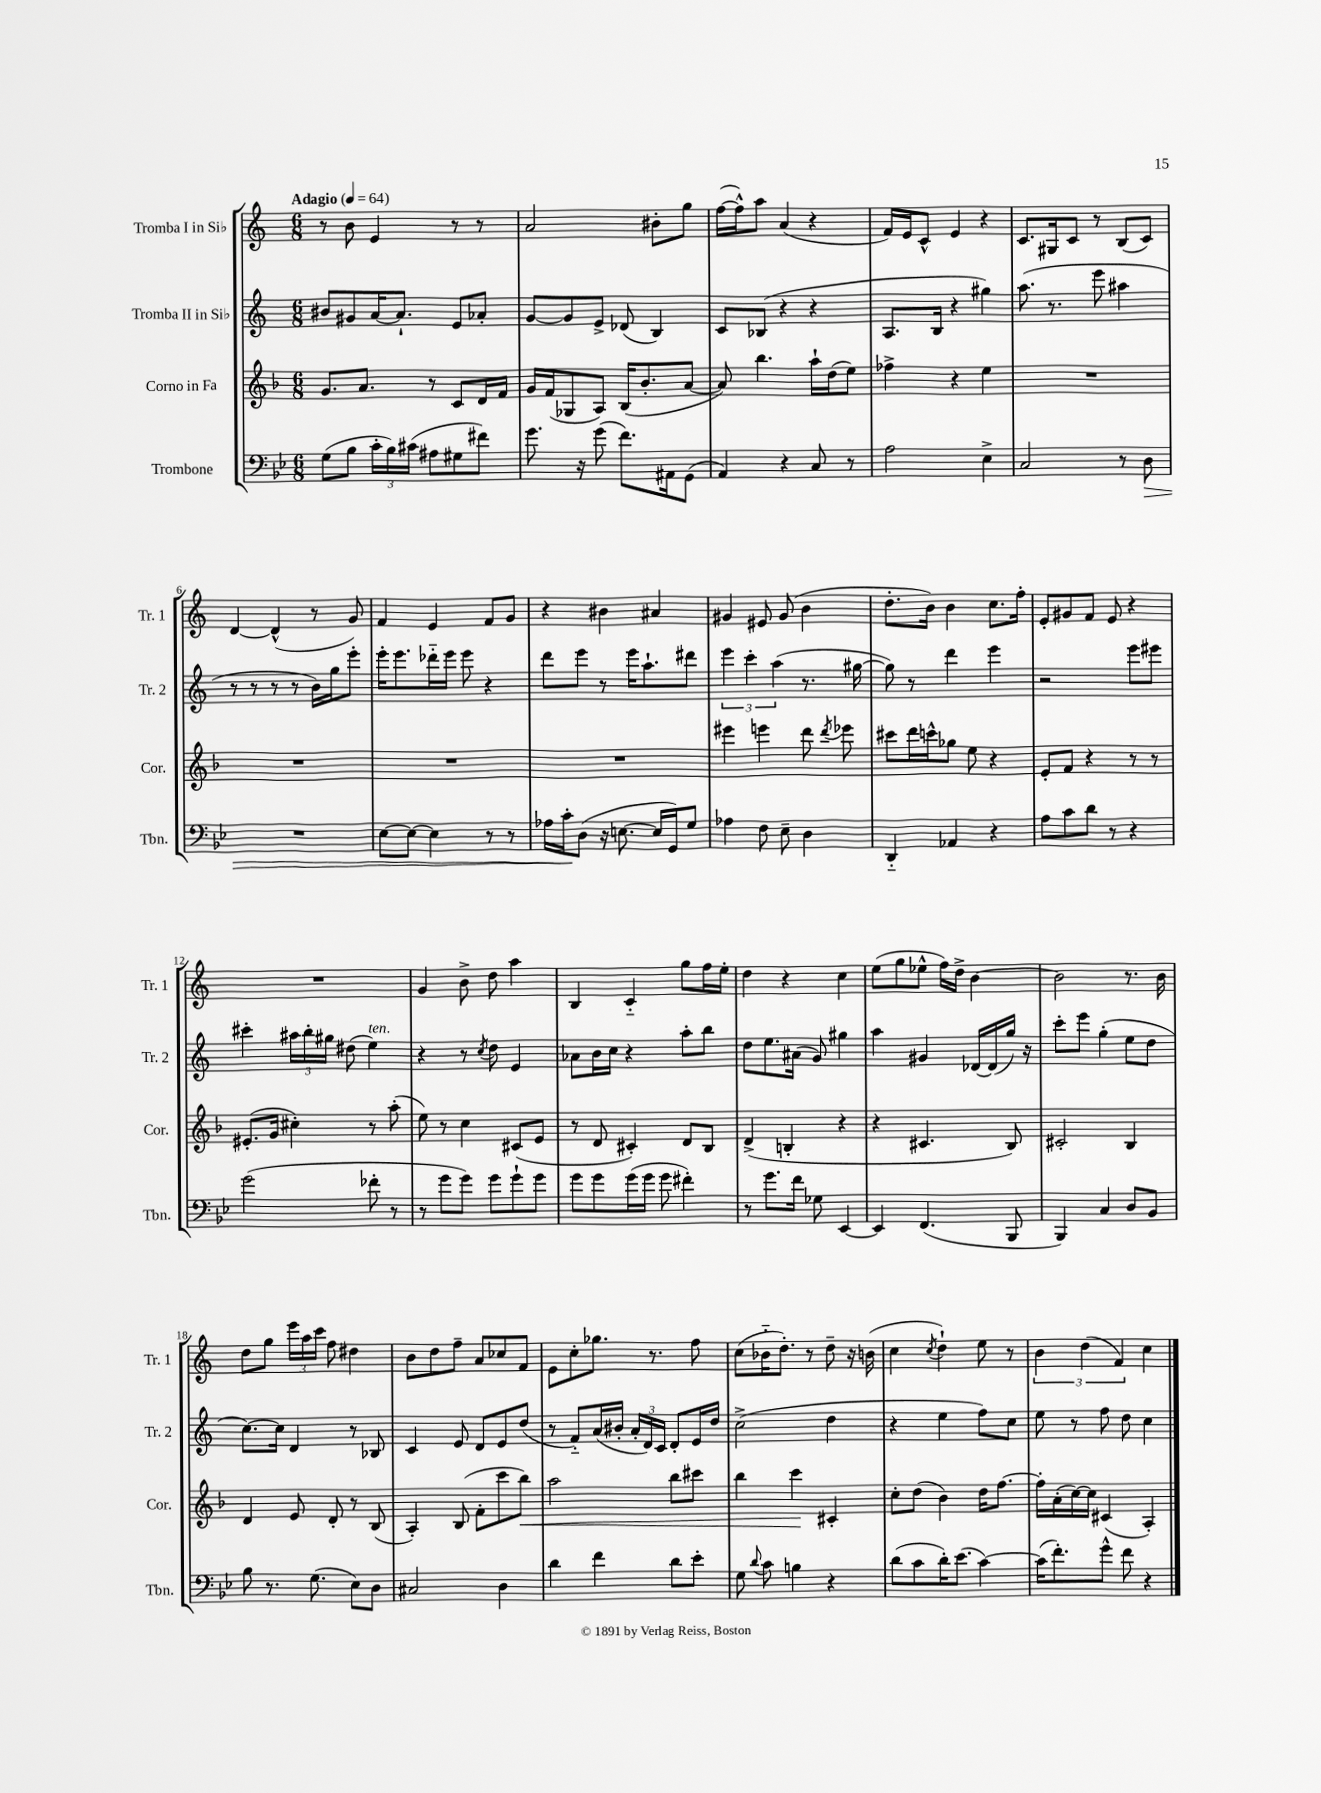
<<
\new StaffGroup <<
\new Staff = "s0" \with { instrumentName = "Tromba I in Sib" shortInstrumentName = "Tr. 1" } {
    \clef treble \key c \major \numericTimeSignature \time 6/8 \tempo "Adagio" 4 = 64
    \autoBeamOff r8 b'8 e'4 r8 r8 |
    a'2 bis'8[-. g''8] |
    f''16[~( f''16-^) a''8] a'4( r4 |
    f'16[) e'16 c'8]-^ e'4 r4 |
    c'8.[ gis16 c'8] r8 b8[( c'8]) |
    d'4~ d'4-^( r8 g'8) |
    f'4 e'4 f'8[ g'8] |
    r4 bis'4 ais'4 |
    gis'4 eis'8 gis'8( b'4 |
    d''8.[-. b'16]) b'4 c''8.[ f''16]-. |
    e'8[-. gis'8 f'8] e'8 r4 |
    R2. |
    g'4 b'8-> d''8 a''4 |
    b4 c'4-_ g''8[ f''16 e''16]-. |
    d''4 r4 c''4 |
    e''8[( g''8 ees''8]-^ f''16[) d''16]-> b'4~ |
    b'2 r8. b'16 |
    d''8[ g''8] \tuplet 3/2 { e'''16[ a''16 c'''16] } f''8 dis''4 |
    b'8[ d''8 f''8]-- a'8[ ces''8 f'8] |
    e'8[ c''8-. ges''8.] r8. f''8 |
    c''8[( bes'16-_ d''8.]-.) r8 d''8-- r16 b'16( |
    c''4 \acciaccatura { c''8 } d''4-!) e''8 r8 |
    \tuplet 3/2 { b'4 d''4( f'4) } c''4 \bar "|." |
}
\new Staff = "s1" \with { instrumentName = "Tromba II in Sib" shortInstrumentName = "Tr. 2" } {
    \clef treble \key c \major \numericTimeSignature \time 6/8
    \autoBeamOff bis'8[ gis'8 a'16~ a'8.]-! e'8[ aes'8]-. |
    g'8[~ g'8 e'8]-> des'8( b4) |
    c'8[ bes8]( r4 r4 |
    a8.[ b16] r4 gis''4) |
    a''8.( r8. e'''8 ais''4 |
    r8 r8 r8 r8 b'16[) g''16 e'''8]-. |
    e'''16[-. e'''8. des'''16-_ e'''16] e'''8 r4 |
    d'''8[ e'''8] r8 e'''16[ a''8.-! dis'''8] |
    \tuplet 3/2 { e'''4 c'''4-. a''4( } r8. gis''16~ |
    gis''8) r8 d'''4 e'''4 |
    r2 e'''8[ eis'''8] |
    cis'''4-. \tuplet 3/2 { ais''16[ b''16-. gis''16] } dis''8( e''4^\markup { \italic "ten." }) |
    r4 r8 \acciaccatura { c''8 } d''8 e'4 |
    aes'8[ b'16 c''16] r4 a''8[-. b''8] |
    d''8[ e''8. ais'16]( g'8) gis''4 |
    a''4 gis'4 des'16[~ des'16( g''16]) r16 |
    c'''8[-. e'''8] g''4-.( e''8[ d''8] |
    c''8.[~) c''16] d'4 r8 bes8 |
    c'4 e'8 d'8[ e'8 d''8]( |
    r8 f'8[-_) a'16( bis'16]-. \tuplet 3/2 { a'16[-. d'16) c'16] } d'8[-. e'16 d''16] |
    c''2->( d''4 |
    r4 e''4 f''8[) c''8] |
    e''8 r8 f''8 d''8 c''4 \bar "|." |
}
\new Staff = "s2" \with { instrumentName = "Corno in Fa" shortInstrumentName = "Cor." } {
    \clef treble \key f \major \numericTimeSignature \time 6/8
    \autoBeamOff g'8.[ a'8.] r8 c'8[ d'16 f'16] |
    g'16[ f'16( ges8 a8]) bes16[( bes'8.-. a'8]~ |
    a'8) bes''4. a''16[-! d''16( e''8]) |
    fes''4-> r4 e''4 |
    R2. |
    R2. |
    R2. |
    R2. |
    eis'''4 e'''4 d'''8 \acciaccatura { d'''8 } ees'''8 |
    cis'''8[ d'''16 c'''16-^ ges''8] e''8 r4 |
    e'8[-. f'8] r4 r8 r8 |
    eis'8.[-.( g'16] cis''4-.) r8 a''8-.( |
    e''8) r8 c''4 cis'8[( e'8] |
    r8 d'8 cis'4-.) d'8[ bes8] |
    d'4->( b4-. r4 |
    r4 cis'4. bes8) |
    cis'2-. bes4 |
    d'4 e'8 d'8-. r8 bes8( |
    a4-.) bes8( f'8[-. c'''8 bes''8]\<) |
    a''2 bes''8[ cis'''8] |
    bes''4 c'''4\! cis'4-. |
    c''8[-. d''8]( bes'4) d''16[ f''8.]~ |
    f''16[-. a'16-.( c''16~) c''16] cis'4( a4-.) \bar "|." |
}
\new Staff = "s3" \with { instrumentName = "Trombone" shortInstrumentName = "Tbn." } {
    \clef bass \key bes \major \numericTimeSignature \time 6/8
    \autoBeamOff g8[( bes8] \tuplet 3/2 { c'16[-. bes16) cis'16]( } ais8[ gis8 fis'8]) |
    g'8. r16 g'8( f'8.[) ais,16 g,8]( |
    a,4) r4 c8 r8 |
    a2 ees4-> |
    c2 r8 d8\> |
    R2. |
    ees8[~ ees8]~ ees4 r8 r8 |
    aes16[ c'16-.\! d8]( r16 e8.~ e16[ g,16) g8] |
    aes4 f8 ees8-- d4 |
    d,4-_ aes,4 r4 |
    a8[ c'8 d'8] r8 r4 |
    g'2( fes'8-. r8 |
    r8 g'8[ g'8]) g'8[ g'8-! g'8] |
    g'8[ g'8 g'16( g'16] g'8 fis'4-.) |
    r8 g'8.[ f'16] ges8 ees,4~ |
    ees,4 f,4.( bes,,8 |
    bes,,4) c4 d8[ bes,8] |
    bes8 r8. g8.( ees8[) d8] |
    cis2 d4 |
    d'4 f'4 d'8[ ees'8]-. |
    g8 \appoggiatura { d'8 } c'8 b4 r4 |
    d'8[( c'8 d'16-.) ees'8.]( c'4~) |
    c'16[( f'8.-.) g'8]-^ f'8 r4 \bar "|." |
}
>>
>>
